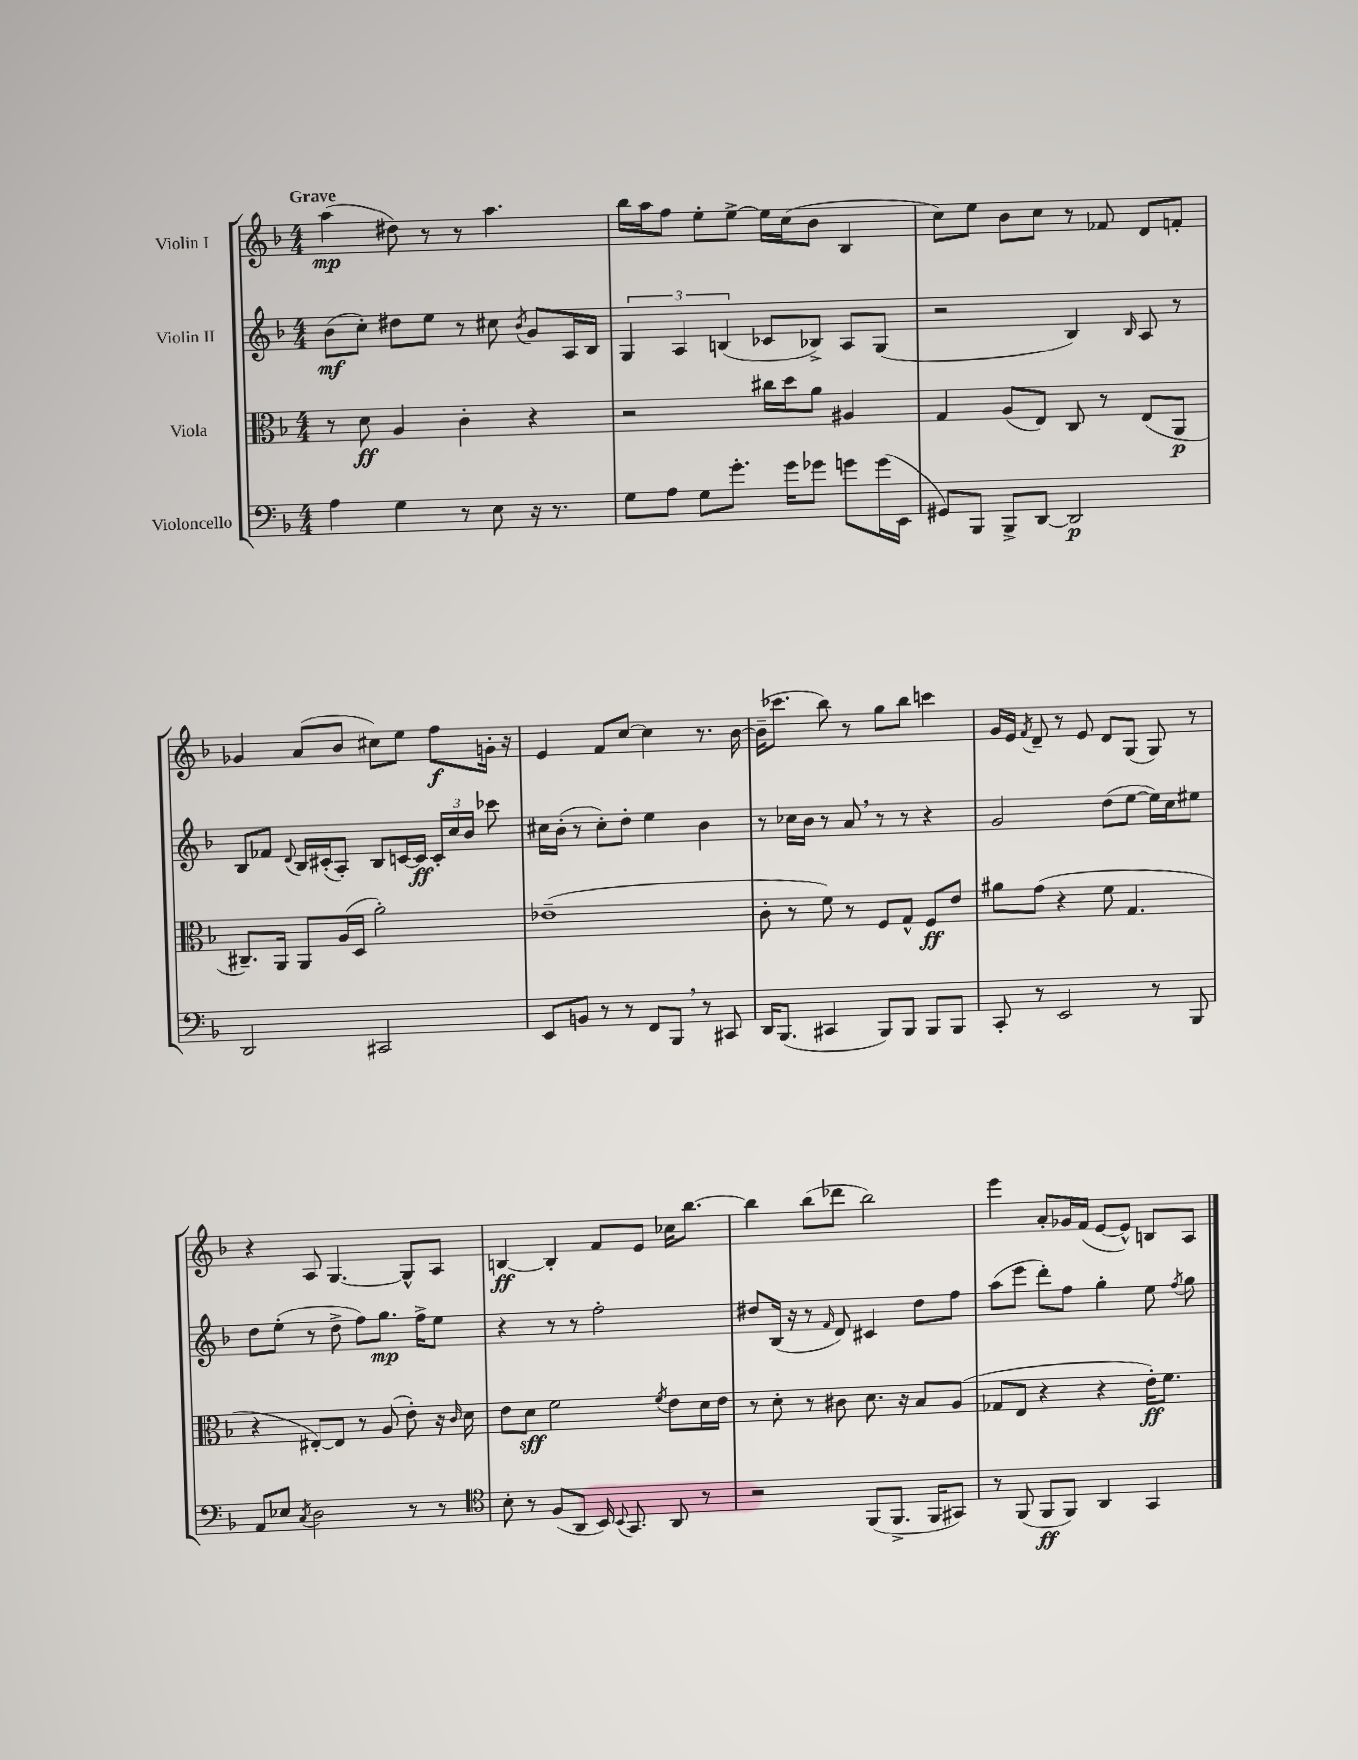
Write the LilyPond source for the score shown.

<<
\new StaffGroup <<
\new Staff = "s0" \with { instrumentName = "Violin I" } {
    \clef treble \key f \major \numericTimeSignature \time 4/4 \tempo "Grave"
    \autoBeamOff a''4\mp( dis''8) r8 r8 a''4. |
    bes''16[ a''16 f''8] e''8[-. e''8]~-> e''16[ c''16( bes'8] bes4 |
    c''8[) e''8] bes'8[ c''8] r8 fes'8 d'8[ f'8]-. |
    ges'4 a'8[( bes'8] cis''8[) e''8] f''8[\f g'16]-. r16 |
    e'4 f'8[ c''8]~ c''4 r8. bes'16~ |
    bes'16[--( ces'''8.] bes''8) r8 g''8[ bes''8] c'''4 |
    g'16[ e'16] \acciaccatura { f'8 } d'8-- r8 e'8 d'8[ g8]( g8) r8 |
    r4 a8 g4.~ g8[-^ a8] |
    b4~\ff b4-. f'8[ e'8] ces''16[ bes''8.]~ |
    bes''4 bes''8[( des'''8] bes''2) |
    e'''4 a'8[-. ges'16 f'16]( e'8[~ e'8]-^) b8[ a8] \bar "|." |
}
\new Staff = "s1" \with { instrumentName = "Violin II" } {
    \clef treble \key f \major \numericTimeSignature \time 4/4
    \autoBeamOff bes'8[\mf( c''8]-.) dis''8[ e''8] r8 cis''8 \acciaccatura { bes'8 } g'8[ a16 bes16] |
    \tuplet 3/2 { g4 a4 b4( } ces'8[ bes8]->) a8[ g8]( |
    r2 bes4) \grace { bes16 } a8 r8 |
    bes8[ fes'8] \appoggiatura { d'8 } bes16[ cis'16-.( a8]-.) bes8[ c'16~ c'16]\ff \tuplet 3/2 { c'16[-. c''16 bes'16] } ces'''8 |
    cis''16[ bes'16]-.( r8 cis''8[-.) d''8]-. e''4 bes'4 |
    r8 ces''16[ bes'16] r8 a'8 \breathe r8 r8 r4 |
    g'2 d''8[( e''8]~ e''16[) c''16 eis''8] |
    d''8[ e''8]-.( r8 d''8-> f''8[) g''8.]\mp f''16[-> e''8] |
    r4 r8 r8 f''2-. |
    dis''8[ bes16]( r16 r8 \grace { f'16 } d'8) cis'4 dis''8[ f''8] |
    a''8[( e'''8] d'''8[-.) f''8] g''4-. e''8 \acciaccatura { f''8 } g''8 \bar "|." |
}
\new Staff = "s2" \with { instrumentName = "Viola" } {
    \clef alto \key f \major \numericTimeSignature \time 4/4
    \autoBeamOff r8 d'8\ff a4 c'4-. r4 |
    r2 cis''16[ d''16 a'8] ais4 |
    g4 a8[( e8]) c8 r8 e8[( a,8]\p |
    cis8.[--) a,16] a,8[ a16( d16] a'2-.) |
    ees'1--( |
    c'8-. r8 f'8) r8 f8[ g8]-^ f8[\ff e'8] |
    ais'8[ g'8]( r4 f'8 g4. |
    r4 eis8[~-.) eis8] r8 a8( e'8-.) r16 \grace { c'16 } d'16 |
    e'8[ d'8]\sff f'2 \acciaccatura { f'8 } e'8[ d'16 e'16] |
    r8 d'8-. r8 cis'8 d'8. r16 bes8[ a8]( |
    ges8[ e8] r4 r4 e'16[-.\ff) f'8.] \bar "|." |
}
\new Staff = "s3" \with { instrumentName = "Violoncello" } {
    \clef bass \key f \major \numericTimeSignature \time 4/4
    \autoBeamOff a4 g4 r8 e8 r16 r8. |
    g8[ a8] g8[ g'8.]-. g'16[ ges'8] g'8[ g'16( e,16] |
    gis,8[) bes,,8] bes,,8[-> d,8]~ d,2\p |
    d,2 cis,2 |
    e,8[ b,8] r8 r8 f,8[ bes,,8] \breathe r8 cis,8 |
    d,16[ bes,,8.]( cis,4 bes,,8[) bes,,8] bes,,8[ bes,,8] |
    c,8-. r8 e,2 r8 bes,,8 |
    a,8[ ees8] \acciaccatura { c8 } d2 r8 r8 |
    \clef tenor bes8-. r8 f8[( a,8] bes,16) \appoggiatura { bes,8 } g,8. a,8 r8 |
    r2 f,8[( f,8.]-> f,16[ gis,8]) |
    r8 f,8( f,8[\ff f,8]) a,4 g,4 \bar "|." |
}
>>
>>
\layout { \context { \Score \remove "Bar_number_engraver" } }
